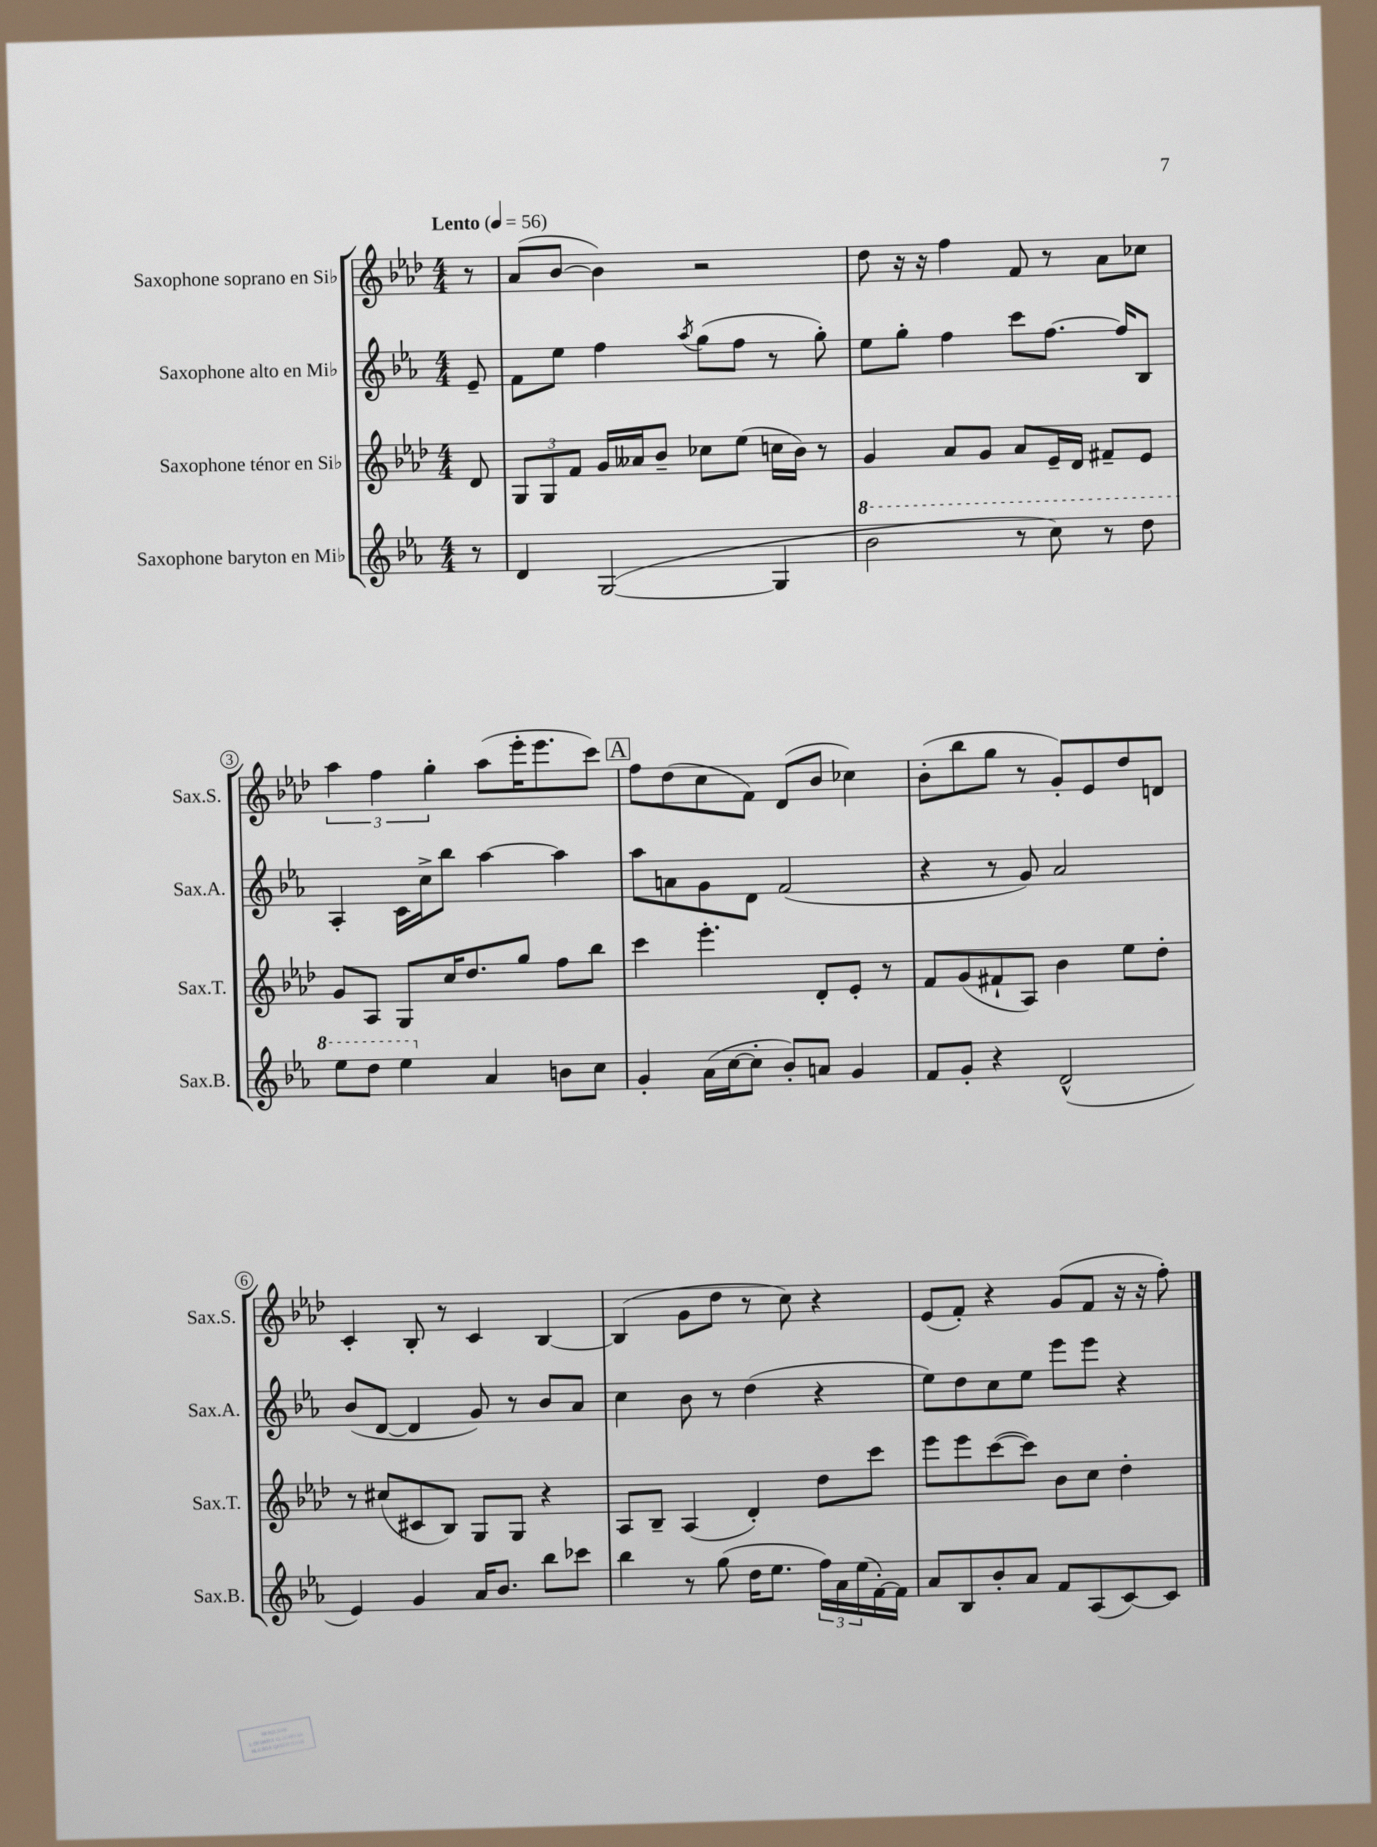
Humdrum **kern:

**kern	**kern	**kern	**kern
*staff4	*staff3	*staff2	*staff1
*clefG2	*clefG2	*clefG2	*clefG2
*k[b-e-a-]	*k[b-e-a-d-]	*k[b-e-a-]	*k[b-e-a-d-]
*M4/4	*M4/4	*M4/4	*M4/4
*MM56	*MM56	*MM56	*MM56
8r	8d-	8e-~	8r
=	=	=	=
4d	12G	8f	(8a-
.	12G	.	.
.	.	8ee-	[8b-
.	12f	.	.
([2G	16g	4ff	4b-])
.	16a--	.	.
.	8b-~	.	.
.	.	8qaa-	.
.	8cc-	(8gg	2r
.	(8ee-	8ff	.
4G]	16cc	8r	.
.	16b-)	.	.
.	8r	8gg')	.
=	=	=	=
2bb-	4g	8ee-	8dd-
.	.	8gg'	16r
.	.	.	16r
.	8a-	4ff	4ff
.	8g	.	.
8r	8a-	8ccc	8f
8ccc)	16e-~	[8.ff	8r
.	16d-	.	.
8r	8f#~	.	8a-
.	.	16ff]	.
8ddd	8e-	8B-	8cc-
=	=	=	=
8eee-	8g	4A-'	6aa-
8ddd	8A-	.	.
.	.	.	6ff
4eee-	8G	16c	.
.	.	16cc^	.
.	.	.	6gg'
.	16cc	8bb-	.
.	8.dd-	.	.
4a-	.	[4aa-	(8aa-
.	8gg	.	16eee-'
.	.	.	8.eee-
8b	8ff	4aa-]	.
8cc	8bb-	.	8ccc)
=	=	=	=
4g'	4ccc	8aa-	8ff
.	.	8a	(8dd-
(16a-	4.eee-'	8g	8cc
[16cc	.	.	.
8cc']	.	8d	8f)
8b-')	.	(2f	(8d-
8a	8d-'	.	8b-
4g	8e-'	.	4cc-)
.	8r	.	.
=	=	=	=
8f	8f	4r	(8b-'
8g'	(8g	.	8bb-
4r	8f#`	8r	8gg
.	8A-)	8g)	8r
(2d^^	4b-	2a-	8g')
.	.	.	8e-
.	8ee-	.	8dd-
.	8dd-'	.	8d
=	=	=	=
4e-)	8r	(8b-	4c'
.	(8cc#	[8d	.
4g	8c#	4d]	8B-'
.	8B-)	.	8r
16a-	8G	8g)	4c
8.b-	.	.	.
.	8G	8r	.
8bb-	4r	8b-	[4B-
8ccc-	.	8a-	.
=	=	=	=
4bb-	8A-	4cc	(4B-]
.	8B-~	.	.
8r	(4A-	8b-	8g
(8gg	.	8r	8dd-
16dd	4d-')	(4dd	8r
8.ee-	.	.	.
.	.	.	8cc)
24ff)	8dd-	4r	4r
24a-	.	.	.
(24ee-	.	.	.
[16f')	8ccc	.	.
16f]	.	.	.
=	=	=	=
8a-	8eee-	8ee-)	(8e-
8B-	8eee-	8dd	8f')
8b-'	([8ccc	8cc	4r
8a-	8ccc])	8ee-	.
8f	8b-	8eee-	(8g
(8A-	8cc	8eee-	8f
[8c)	4dd-'	4r	16r
.	.	.	16r
8c]	.	.	8ff')
==	==	==	==
*-	*-	*-	*-
